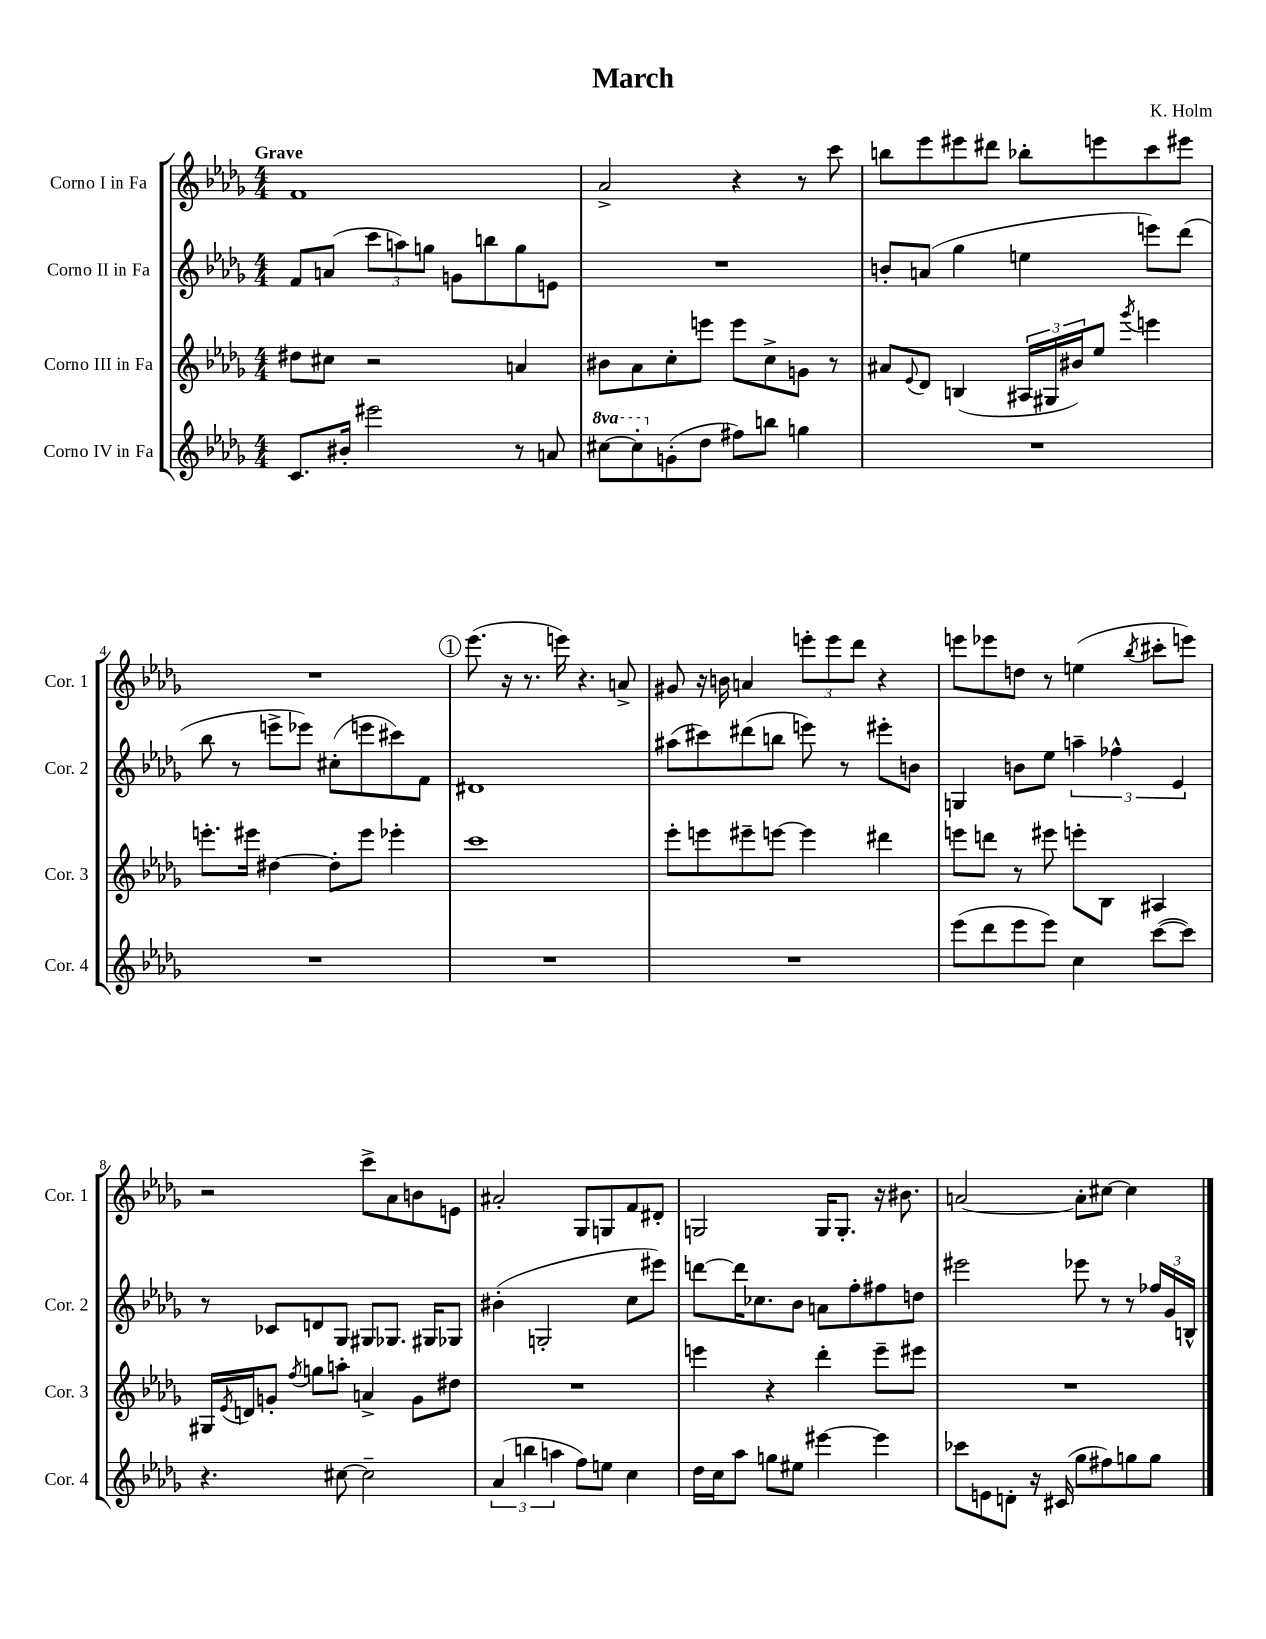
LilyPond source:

\header { title = "March" composer = "K. Holm" }
<<
\new StaffGroup <<
\new Staff = "s0" \with { instrumentName = "Corno I in Fa" shortInstrumentName = "Cor. 1" } {
    \clef treble \key des \major \numericTimeSignature \time 4/4 \tempo "Grave"
    f'1 |
    aes'2-> r4 r8 c'''8 |
    b''8 ees'''8 eis'''8 dis'''8 bes''8-. e'''8 c'''8 eis'''8 |
    R1 |
    \mark \markup { \circle "1" } ees'''8.( r16 r8. e'''16) r4. a'8-> |
    gis'8 r16 b'16 a'4 \tuplet 3/2 { e'''8-. e'''8 des'''8 } r4 |
    e'''8 ees'''8 d''8 r8 e''4( \acciaccatura { bes''8 } cis'''8-. e'''8) |
    r2 c'''8-> aes'8 b'8 e'8 |
    ais'2-. ges8 g8 f'8 dis'8-. |
    g2 g16 g8.-. r16 bis'8. |
    a'2~ a'8-. cis''8~ cis''4 \bar "|." |
}
\new Staff = "s1" \with { instrumentName = "Corno II in Fa" shortInstrumentName = "Cor. 2" } {
    \clef treble \key des \major \numericTimeSignature \time 4/4
    f'8 a'8( \tuplet 3/2 { c'''8 a''8) g''8 } g'8 b''8 g''8 e'8 |
    R1 |
    b'8-. a'8( ges''4 e''4 e'''8) des'''8( |
    bes''8 r8 e'''8-> ees'''8) cis''8-.( e'''8 cis'''8) f'8 |
    \mark \markup { \circle "1" } dis'1 |
    ais''8( cis'''8) dis'''8( b''8 e'''8) r8 eis'''8-. b'8 |
    g4 b'8 ees''8 \tuplet 3/2 { a''4-- fes''4-^ ees'4 } |
    r8 ces'8 d'8 ges8 gis8 ges8. gis16 ges8 |
    bis'4-.( g2-. c''8 eis'''8) |
    d'''8~ d'''16 ces''8. bes'8 a'8 f''8-. fis''8 d''8 |
    eis'''2 ees'''8 r8 r8 \tuplet 3/2 { fes''16 ges'16 b16-^ } \bar "|." |
}
\new Staff = "s2" \with { instrumentName = "Corno III in Fa" shortInstrumentName = "Cor. 3" } {
    \clef treble \key des \major \numericTimeSignature \time 4/4
    dis''8 cis''8 r2 a'4 |
    bis'8 aes'8 c''8-. e'''8 e'''8 c''8-> g'8 r8 |
    ais'8 \appoggiatura { ees'8 } des'8 b4( \tuplet 3/2 { ais16 gis16 bis'16) } ees''8 \acciaccatura { ges'''8 } e'''4 |
    e'''8.-. eis'''16 dis''4~ dis''8-. eis'''8 ees'''4-. |
    \mark \markup { \circle "1" } c'''1 |
    ees'''8-. e'''8 eis'''8-- e'''8~ e'''4 dis'''4 |
    e'''8 d'''8 r8 eis'''8 e'''8-. bes8 ais4 |
    gis16 \acciaccatura { ees'8 } d'16 g'8-. \acciaccatura { f''8 } g''8 a''8-. a'4-> g'8 dis''8 |
    R1 |
    e'''4 r4 des'''4-. e'''8-- eis'''8 |
    R1 \bar "|." |
}
\new Staff = "s3" \with { instrumentName = "Corno IV in Fa" shortInstrumentName = "Cor. 4" } {
    \clef treble \key des \major \numericTimeSignature \time 4/4 \set Staff.ottavationMarkups = #ottavation-simple-ordinals
    c'8. bis'16-. eis'''2 r8 a'8 |
    \ottava #1 cis'''8~ cis'''8-. \ottava #0 g'8-.( des''8 fis''8) b''8 g''4 |
    R1 |
    R1 |
    \mark \markup { \circle "1" } R1 |
    R1 |
    ees'''8( des'''8 ees'''8 ees'''8) c''4 c'''8~( c'''8) |
    r4. cis''8~ cis''2-- |
    \tuplet 3/2 { aes'4( b''4 a''4 } f''8) e''8 c''4 |
    des''16 c''16 aes''8 g''8 eis''8 eis'''4~ eis'''4 |
    ces'''8 e'8 d'8-. r16 cis'16( ges''8 fis''8) g''8 g''8 \bar "|." |
}
>>
>>
